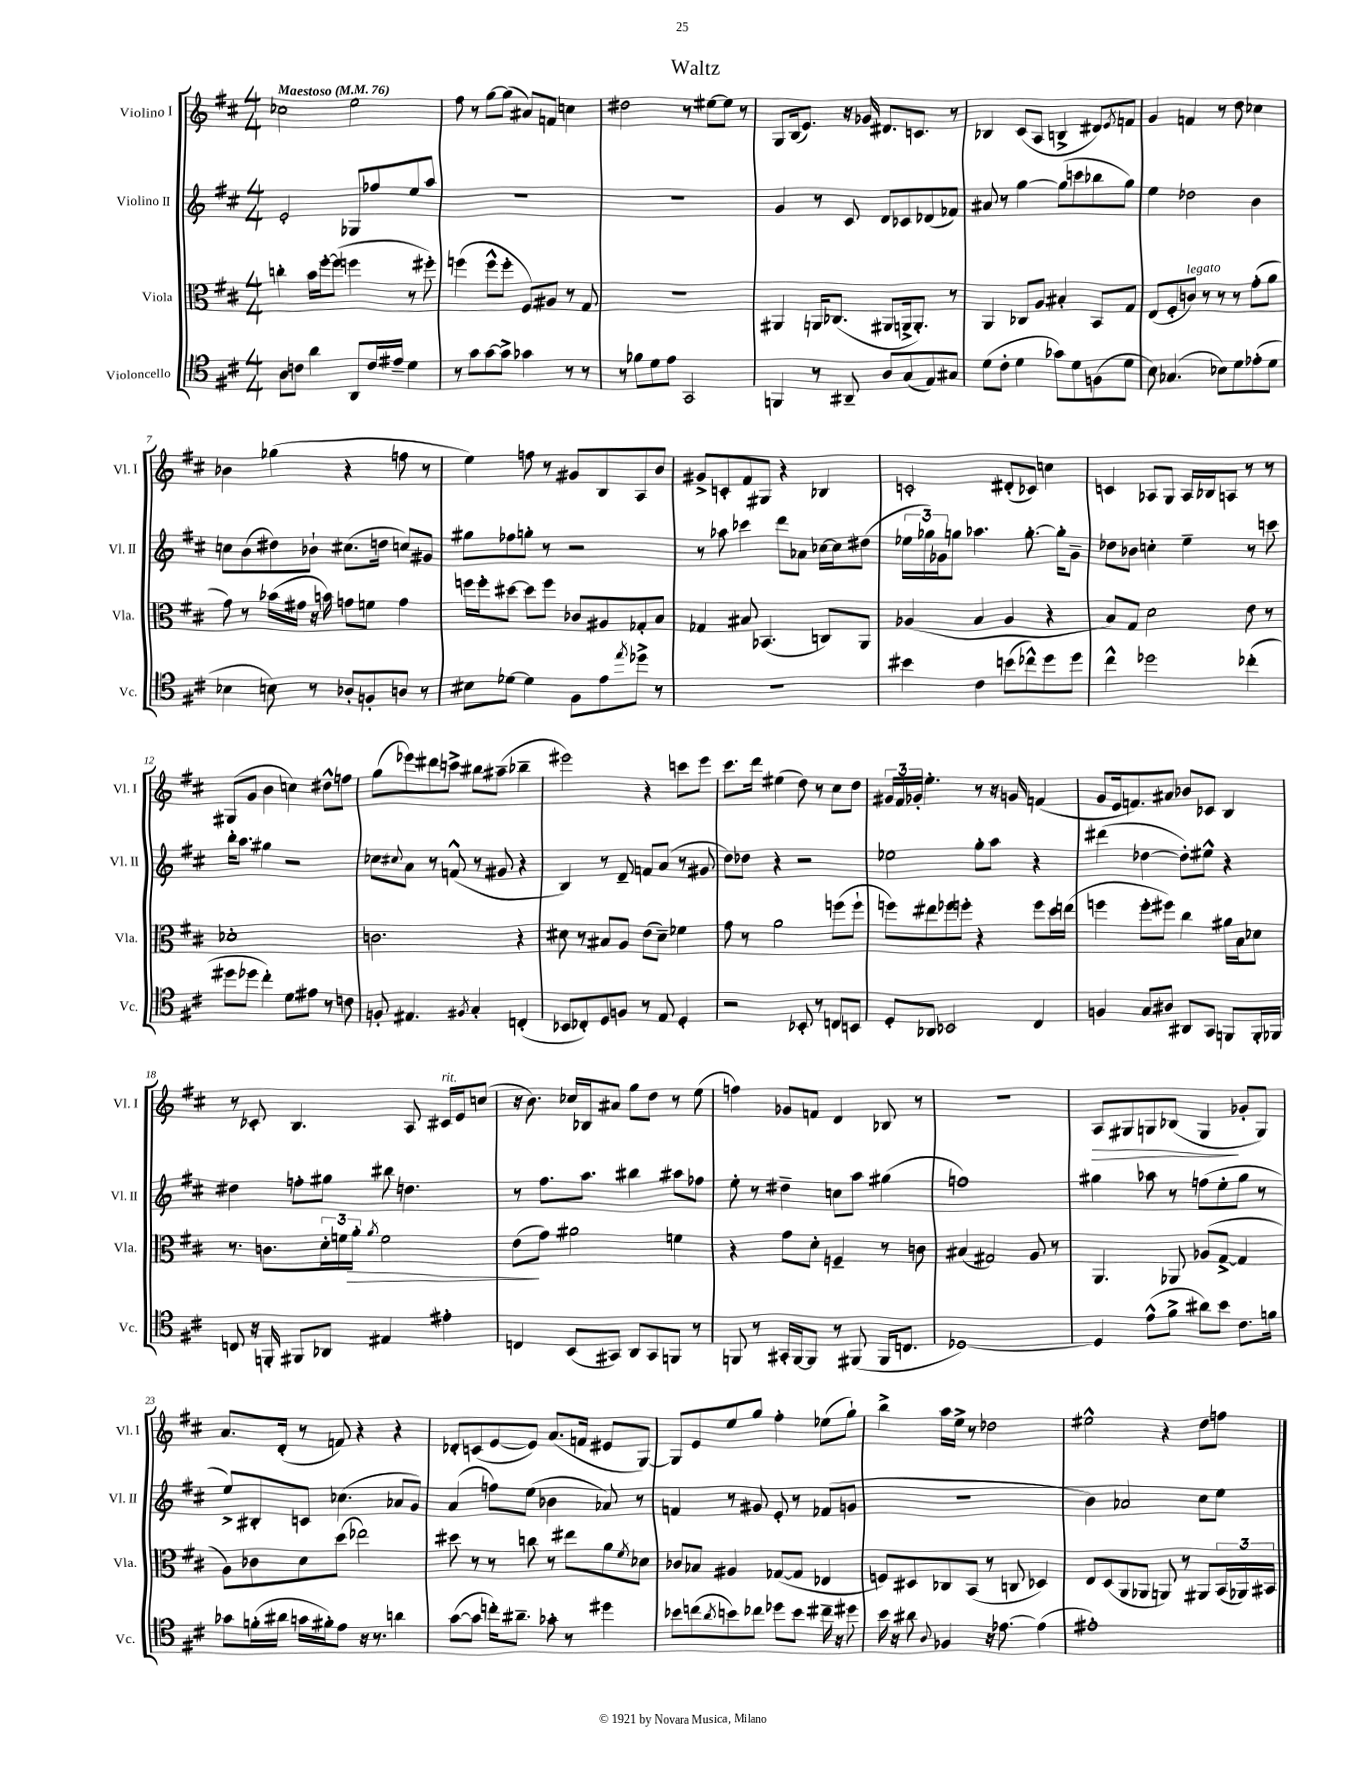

**kern	**kern	**kern	**kern
*staff4	*staff3	*staff2	*staff1
*clefC4	*clefC3	*clefG2	*clefG2
*k[f#c#]	*k[f#c#]	*k[f#c#]	*k[f#c#]
*M4/4	*M4/4	*M4/4	*M4/4
*MM76	*MM76	*MM76	*MM76
8A\L	4cc'\	2e'/	2cc-\
8c\J	.	.	.
4a\	16b\LL	.	.
.	[16ff#'\J	.	.
.	(8ff#\]J	.	.
8AA/L	4ff\	8G-/L	2ee\
16c/L	.	8ff-/	.
16e#~/JJ	.	.	.
4d\	8r	8ee/	.
.	8ff#'\)	8aa/J	.
=	=	=	=
8r	(4ff\	1r	8ff#\
8g\L	.	.	8r
[8g\	8ff^^\L	.	[8gg\L
8g^\]J	8ff'\J	.	(8gg\]J
4g-\	8F#/L)	.	8a#/L)
.	8A#/J	.	8f/J
8r	8r	.	4cc\
8r	8G/	.	.
=	=	=	=
8r	1r	1r	2dd#\
8f-\L	.	.	.
8d\	.	.	.
8e\J	.	.	.
2GG/	.	.	8r
.	.	.	[8ee#\L
.	.	.	8ee#\]J
.	.	.	8r
=	=	=	=
4FF/	4AA#/	4g/	8G/L
.	.	.	(16B/k
.	.	.	8.e/J)
8r	16AA/LK	8r	.
.	(8.C-/J	.	.
8AA#~/	.	8c#/	16r
.	.	.	16g-/
8A/L	8AA#/L	8d/L	8.d#/L
(8G/	16AA^/k	8c-/	.
.	8.AA'/J)	.	8.c/J
8E/)	.	(8d-/	.
8G#/J	8r	8f-/J)	8r
=	=	=	=
(8d\L	4AA/	8a#/	4B-/
8c#'\J	.	8r	.
4d\	8C-/L	[4gg\	(8c#/L
.	8A/J	.	8A/J
8g-\L)	4B#'/	(8gg\]L	4B^/
8d\	.	8ccc\	.
(8F\	8BB/L	8bb-\	8d#/L)
.	.	.	8qe/
8d\J	8G/J	8gg\J)	8f/J
=	=	=	=
8B\)	(8E/L	4ee\	4g/
(4.G-/	8F#'/	.	.
.	8c/J)	2dd-\	4f/
.	8r	.	.
8B-\L)	8r	.	8r
8d\	8r	.	8dd\
(8e-'\	(8g'\L	4b\	4cc-\
8d\J	8a\J	.	.
=	=	=	=
4B-\	8g\)	8cc\L	4b-\
.	8r	(8b\	.
8B\)	(16b-\LL	8dd#\)	(4gg-\
.	16g#\JJ	.	.
8r	16r	8b-`\J	.
.	16b\)	.	.
8A-'/L	8g\L	(8.cc#\L	4r
8F'/	8f\J	.	.
.	.	16dd\Jk	.
8A/J	4g\	8cc/L)	8ff\
8r	.	8g#/J	8r
=	=	=	=
8B#\L	16ff\LL	8gg#\L	4ee\)
.	16ff'\J	.	.
[8d-\J	[8dd#\J	8ff-\	.
4d-\]	8dd#\]L	8gg'\J	8ff\
.	8ff\J	8r	8r
8F#\L	8c-/L	2r	8g#/L
8e\	8A#/	.	8B/
8qee/	.	.	.
8dd-^\J	8G-'/	.	8A/
8r	8B/J	.	8b/J
=	=	=	=
1r	4G-/	8r	8g#^/L
.	.	8aa-\	8c'/
.	8B#/	4ccc-\	8f#/
.	(4.BB-/	.	8G#/J
.	.	8ddd\L	4r
.	.	8a-\J	.
.	8C/L)	[16cc-\LL	4B-/
.	.	16cc-\]J	.
.	8AA/J	(8dd#\J	.
=	=	=	=
4b#\	(4A-/	24ee-\LL	2c'/
.	.	24gg-\)	.
.	.	24g-\J	.
.	.	8gg\J	.
4c#\	4B/	4.aa-\	.
(8b\L	4A-/	.	(8d#'/L
8cc-^^\)	.	[8.gg'\	8c-/J)
8dd\	4r	.	4cc\
.	.	16gg'\]LK	.
8dd\J	.	8g-~\J	.
=	=	=	=
4cc#^^\	8B/L)	8dd-\L	4c/
.	8G/J	8b-\J	.
2dd-\	2d\	4cc'\	8A-/L
.	.	.	8G/J
.	.	4ee~\	16A-/LL
.	.	.	16B-/J
.	.	.	8A/J
(4cc-'\	8e\	8r	8r
.	8r	8ccc\	8r
=	=	=	=
8dd#\L	1d-'	16bb'\LK	(8G#/L
.	.	8.aa\J	.
8dd-\J	.	.	8g/J
4cc#'\)	.	4gg#\	4b\
8d\L	.	2r	4cc\)
8e#\J	.	.	.
8r	.	.	8dd#^^\L
8c\	.	.	8ff\J
=	=	=	=
8F'/	2.c\	8cc-\L	(8gg\L
.	.	8qqcc#/	.
4.E#/	.	8a\J	8eee-\)
.	.	8r	8ddd#\
.	.	(8f^^/	8ccc^\J
8qF#/	.	.	.
4G'/	.	8r	8bb#\L
.	.	8g#/	(8aa#~\J
(4C'/	4r	4r	4bb-~\
=	=	=	=
8BB-/L	8d#\	4B/)	2eee#\)
8C-'/)	8r	.	.
8D/	8B#/L	8r	.
8F/J	8A/J	8d~/	.
8r	(8e\L	8f/L	4r
8E/	8d#~\J)	(8a/J	.
4D'/	4f-\	8r	8ccc\L
.	.	8g#/	8eee#\J
=	=	=	=
2r	8g\	8dd\L)	8.ccc#\L
.	8r	8dd-\J	.
.	.	.	16ddd\Jk
.	2a\	4r	(4ee#\
8BB-'/	.	2r	8dd\)
8r	.	.	8r
8C/L	(8ff\L	.	8cc#\L
8BB/J	8ff`\J	.	8dd\J
=	=	=	=
8D'/L	8ff\L)	2ee-\	24g#/LL
.	.	.	24f#/
.	.	.	24g-'/JJ
8AA-/J	8ee#\	.	4.ee'\
2BB-/	8ff-\	.	.
.	8ff'\J	.	.
.	4r	8gg'\L	8r
.	.	8aa\J	16r
.	.	.	16g/
4C#/	8ff\L	4r	(4f/
.	16dd\L	.	.
.	(16ee\JJ	.	.
=	=	=	=
4F/	4ff\	(4ddd#\	8g/L
.	.	.	16e/k
.	.	.	8.f/)
8G/L	8ff'\L	[4dd-\	.
8A#/J	8ff#\J)	.	8a#/J
8AA#/L	4cc#\	8dd-'\]L)	8b-/L
8GG/J	.	8ee#^^\J	8c-/J
8FF/L	16a#\LL	4r	4B/
.	16B\J	.	.
16FF'/L	8d-\J	.	.
16FF-/JJ	.	.	.
=	=	=	=
8C/	8.r	4dd#\	8r
16r	.	.	8c-'/
16FF'/	8.c\L	.	.
8FF#/L	.	8ff'\L	4.B/
8AA-/J	24d'\L	8gg#\J	.
.	24f\	.	.
.	24a'\JJ	.	.
.	8qa/	.	.
4E#/	2f\	8bb#\	.
.	.	4.dd\	8A/
4e#'\	.	.	16c#/LL
.	.	.	16e/J
.	.	.	(8cc/J
=	=	=	=
4C/	(8e\L	8r	16r
.	.	.	8.b\)
.	8g\J)	8.ff#\L	.
(8BB/L	2a#\	.	16cc-/LL
.	.	8.aa\J	16B-/J
8GG#/J)	.	.	8a#/J
8AA/L	.	4bb#\	8gg\L
8GG#/	.	.	8dd\J
8FF/J	4f\	8aa#\L	8r
8r	.	8ff-\J	(8ee\
=	=	=	=
8FF/	4r	8ee'\	4ff\)
8r	.	8r	.
16GG#'/LL	8g\L	4dd#~\	8g-/L
[16FF/J	.	.	.
8FF/]J	8d'\J	.	8f/J
8r	4F~/	8cc\L	4d/
(8FF#/	.	8aa\J	.
16FF#/LK	8r	(4gg#\	8B-/
8.C/J	.	.	.
.	8c\	.	8r
=	=	=	=
[1D-)	(4B#/	1ff)	1r
.	2G#/)	.	.
.	8A/	.	.
.	8r	.	.
=	=	=	=
4D-/]	4.AA/	4gg#\	8A/L
.	.	.	8G#/
(8e^^\L	.	8aa-\	8G/
8f#^\J	8AA-/	8r	(8B-/J
8a#\L)	(8A-/L	(8ff\L	4G/
8b\J	[8G^/J	8ee'\	.
8.c#\L	4G/]	8gg#\J	8g-'/L
.	.	8r	8G/J)
16f\Jk	.	.	.
=	=	=	=
8g-\L	8A\L)	8ee^/L)	8.a/L
(16f'\L	8c-\	8B#'/	.
16a#\JJ	.	.	(16d'/Jk
16g\LL	8d\	8c/J	8r
16f#'\J)	.	.	.
8e\J	(8dd\J	(4.cc-\	8f/)
16r	2ee-\)	.	4r
8.r	.	.	.
4a\	.	8a-/L	4r
.	.	8g/J)	.
=	=	=	=
([8g\L	8dd#\	(4a/	8d-'/L
8g\]J	8r	.	(8c/
16cc'\LK)	8r	8ff\L)	[8e/
8.a#~\J	.	.	.
.	8cc\	(8ee\J	8e/]J)
8g-'\	8r	4b-\	(8.a/L
8r	8ee#\L	.	.
.	.	.	16f/Jk
4dd#\	8a\	8a-/)	8e#/L
.	8qf#/	.	.
.	8d-\J	8r	[8G/J)
=	=	=	=
8b-\L	8c-/L	4f/	8G/]L
(8cc\	8B-/J	.	8e/
8qa/	.	.	.
8b\)	4A#/	8r	8ee/
8cc-\J	.	8g#/	8gg/J
8dd-\L	([8G-/L	8e'/	4ff#'\
8b\J	8G-/]J	8r	.
16cc#~\	4E-/	(8f-/L	(8ee-\L
16r	.	.	.
8dd#\	.	8g/J	8gg`\J)
=	=	=	=
16b\	8F/L)	1r	4bb^\
16r	.	.	.
8a#\	8D#/	.	.
8qqA/	.	.	.
4F-/	8C-/	.	16aa\LL
.	.	.	16ee^\JJ
.	(8BB/J	.	8r
16r	8r	.	2dd-\
[8.e-\	.	.	.
.	8C/	.	.
(4e-\]	4D-/)	.	.
=	=	=	=
1e#')	8E/L	4b\)	2ee#^^\
.	(8D/	.	.
.	8AA/	2a-/	.
.	8AA-/J	.	.
.	8AA/)	.	4r
.	8r	.	.
.	8AA#/L	8cc#\L	8dd\L
.	(24BB/L	8ee\J	8ff\J
.	24AA-/)	.	.
.	24BB#/JJ	.	.
==	==	==	==
*-	*-	*-	*-
